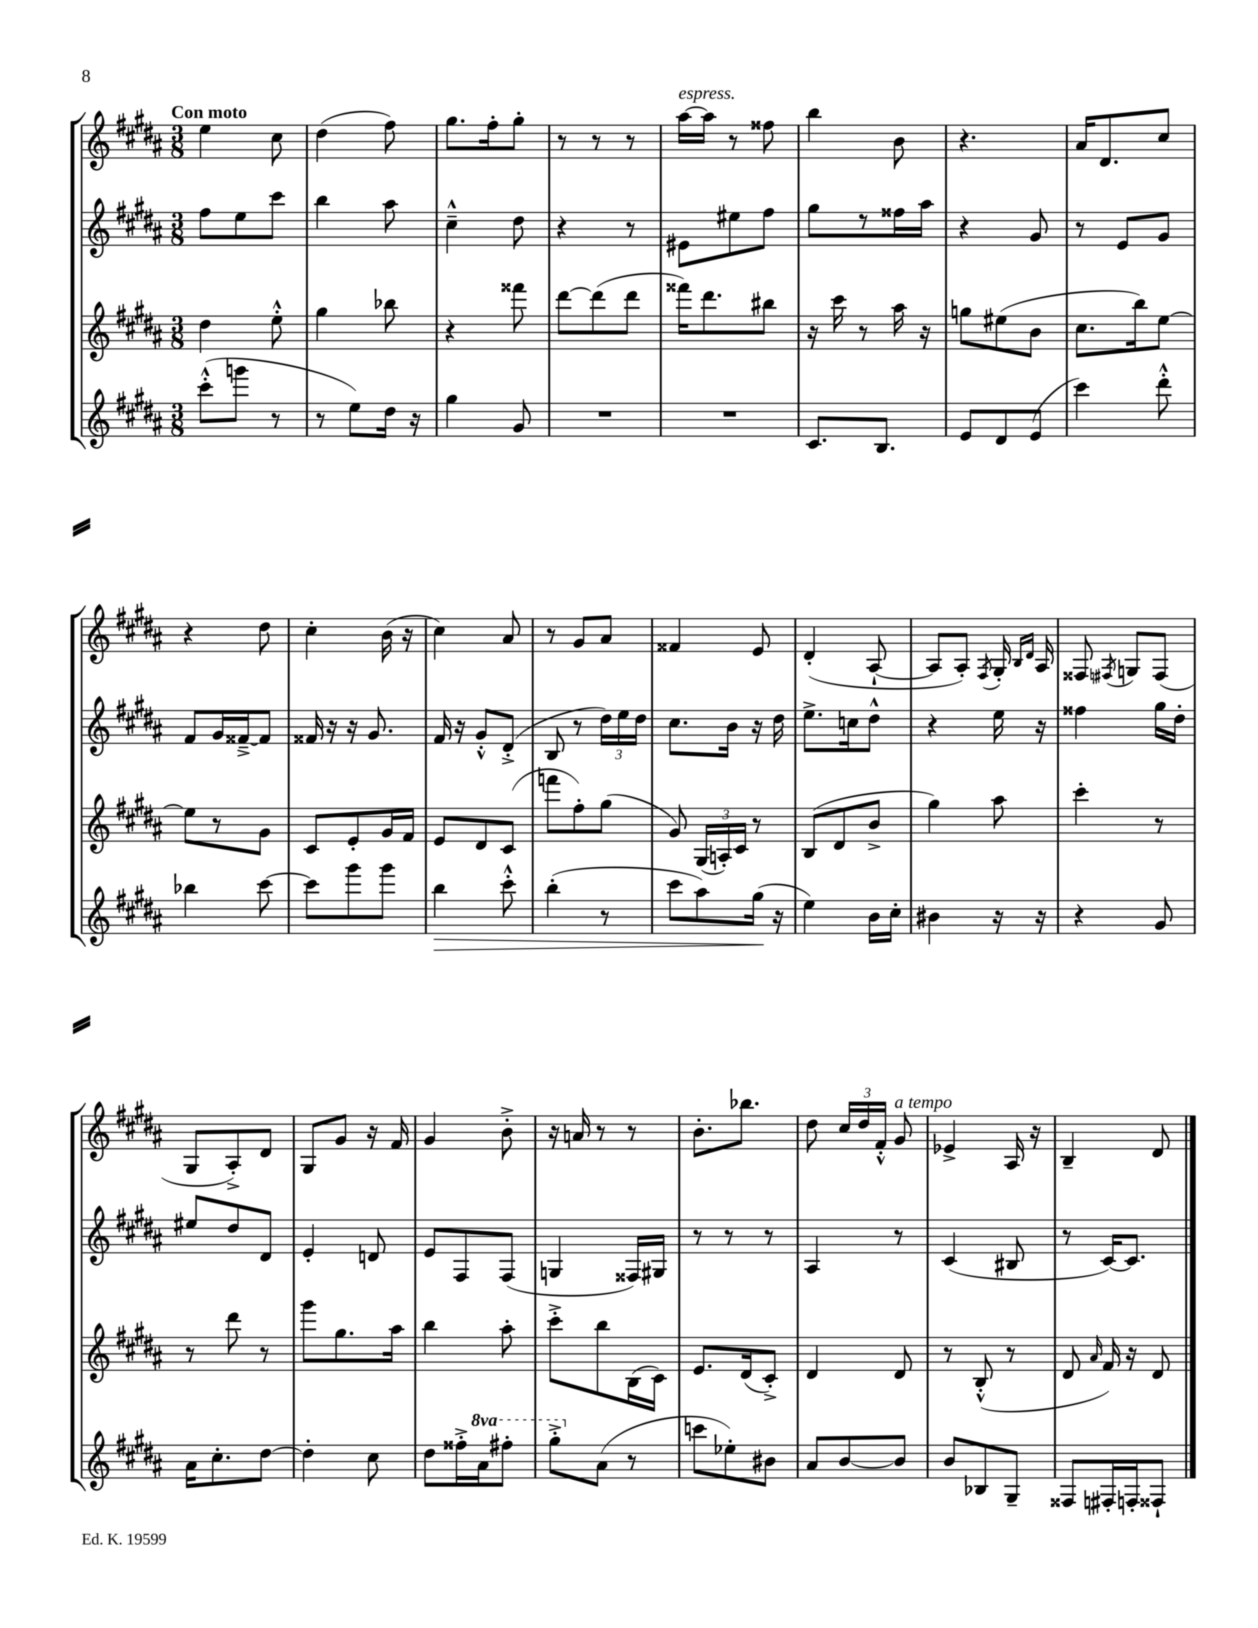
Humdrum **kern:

**kern	**kern	**kern	**kern
*staff4	*staff3	*staff2	*staff1
*clefG2	*clefG2	*clefG2	*clefG2
*k[f#c#g#d#a#]	*k[f#c#g#d#a#]	*k[f#c#g#d#a#]	*k[f#c#g#d#a#]
*M3/8	*M3/8	*M3/8	*M3/8
(8ccc#'^^	4dd#	8ff#	4ee
8ggg	.	8ee	.
8r	8ee'^^	8ccc#	8cc#
=	=	=	=
8r	4gg#	4bb	(4dd#
8ee)	.	.	.
16dd#	8bb-	8aa#	8ff#)
16r	.	.	.
=	=	=	=
4gg#	4r	4cc#~^^	8.gg#
.	.	.	16ff#'
8g#	8fff##	8dd#	8gg#'
=	=	=	=
4.r	[8ddd#	4r	8r
.	(8ddd#]	.	8r
.	8ddd#	8r	8r
=	=	=	=
4.r	16fff##)	8e#	[16aa#
.	8.ddd#	.	16aa#]
.	.	8ee#	8r
.	8bb#	8ff#	8ff##
=	=	=	=
8.c#	16r	8gg#	4bb
.	16ccc#	.	.
.	8r	8r	.
8.B	.	.	.
.	16aa#	16ff##	8b
.	16r	16aa#	.
=	=	=	=
8e	8gg	4r	4.r
8d#	(8ee#	.	.
(8e	8b	8g#	.
=	=	=	=
4ccc#)	8.cc#	8r	16a#
.	.	.	8.d#
.	.	8e	.
.	16bb)	.	.
8ddd#'^^	[8ee	8g#	8cc#
=	=	=	=
4bb-	8ee]	8f#	4r
.	8r	16g#	.
.	.	[16f##~^	.
[8ccc#	8g#	8f##]	8dd#
=	=	=	=
8ccc#]	8c#	16f##	4cc#'
.	.	16r	.
8ggg#	8e'	16r	.
.	.	8.g#	.
8ggg#	16g#	.	(16b
.	16f#	.	16r
=	=	=	=
4bb	8e	16f#	4cc#)
.	.	16r	.
.	8d#	8g#'^^	.
8ccc#'^^	(8c#	(8d#'^	8a#
=	=	=	=
(4bb'	8fff	8B	8r
.	8ff#')	8r	8g#
8r	(8gg#	24dd#)	8a#
.	.	24ee	.
.	.	24dd#	.
=	=	=	=
8ccc#	8g#)	8.cc#	4f##
8aa#)	(24G#	.	.
.	24A')	.	.
.	.	16b	.
.	24c#	.	.
(16gg#	8r	16r	8e
16r	.	16dd#	.
=	=	=	=
4ee)	(8B	8.ee^	(4d#'
.	8d#	.	.
.	.	16cc	.
16b	8b^	8dd#^^	[8A#`
16cc#'	.	.	.
=	=	=	=
4b#	4gg#)	4r	8A#]
.	.	.	8A#')
.	.	.	8qF#
16r	8aa#	16ee	16G#'
.	.	.	16qqB
.	.	.	16qqd#
16r	.	16r	16A#
=	=	=	=
4r	4ccc#'	4ff##	8F##
.	.	.	8qF#
.	.	.	8G
8g#	8r	16gg#	(8F#
.	.	16dd#'	.
=	=	=	=
16a#	8r	8ee#	8G#
8.cc#'	.	.	.
.	8ddd#	8dd#	8A#'^)
[8dd#	8r	8d#	8d#
=	=	=	=
4dd#']	8ggg#	4e'	8G#
.	8.gg#	.	8g#
8cc#	.	8d	16r
.	16aa#	.	16f#
=	=	=	=
8dd#	4bb	8e	4g#
16ff##'^	.	8F#	.
16aa#	.	.	.
8fff#'	8aa#'	(8F#	8b'^
=	=	=	=
8ggg#'^	8ccc#'^	4G	16r
.	.	.	16a
(8a#	8bb	.	8r
8r	(16B	16F##)	8r
.	16c#)	16G#	.
=	=	=	=
8ccc	8.e	8r	8.b'
8ee-')	.	8r	.
.	(16d#	.	8.bb-
8b#	8c#'^)	8r	.
=	=	=	=
8a#	4d#	4A#	8dd#
[8b	.	.	24cc#
.	.	.	24dd#
.	.	.	24f#'^^
8b]	8d#	8r	8g#
=	=	=	=
8b	8r	(4c#	4e-^
8B-	(8B'^^	.	.
8G#~	8r	8B#	16A#
.	.	.	16r
=	=	=	=
8F##	8d#	8r	4B~
.	16qqa#	.	.
16F#'	16f#)	[16c#)	.
16F'	16r	8.c#]	.
8F##`	8d#	.	8d#
==	==	==	==
*-	*-	*-	*-
